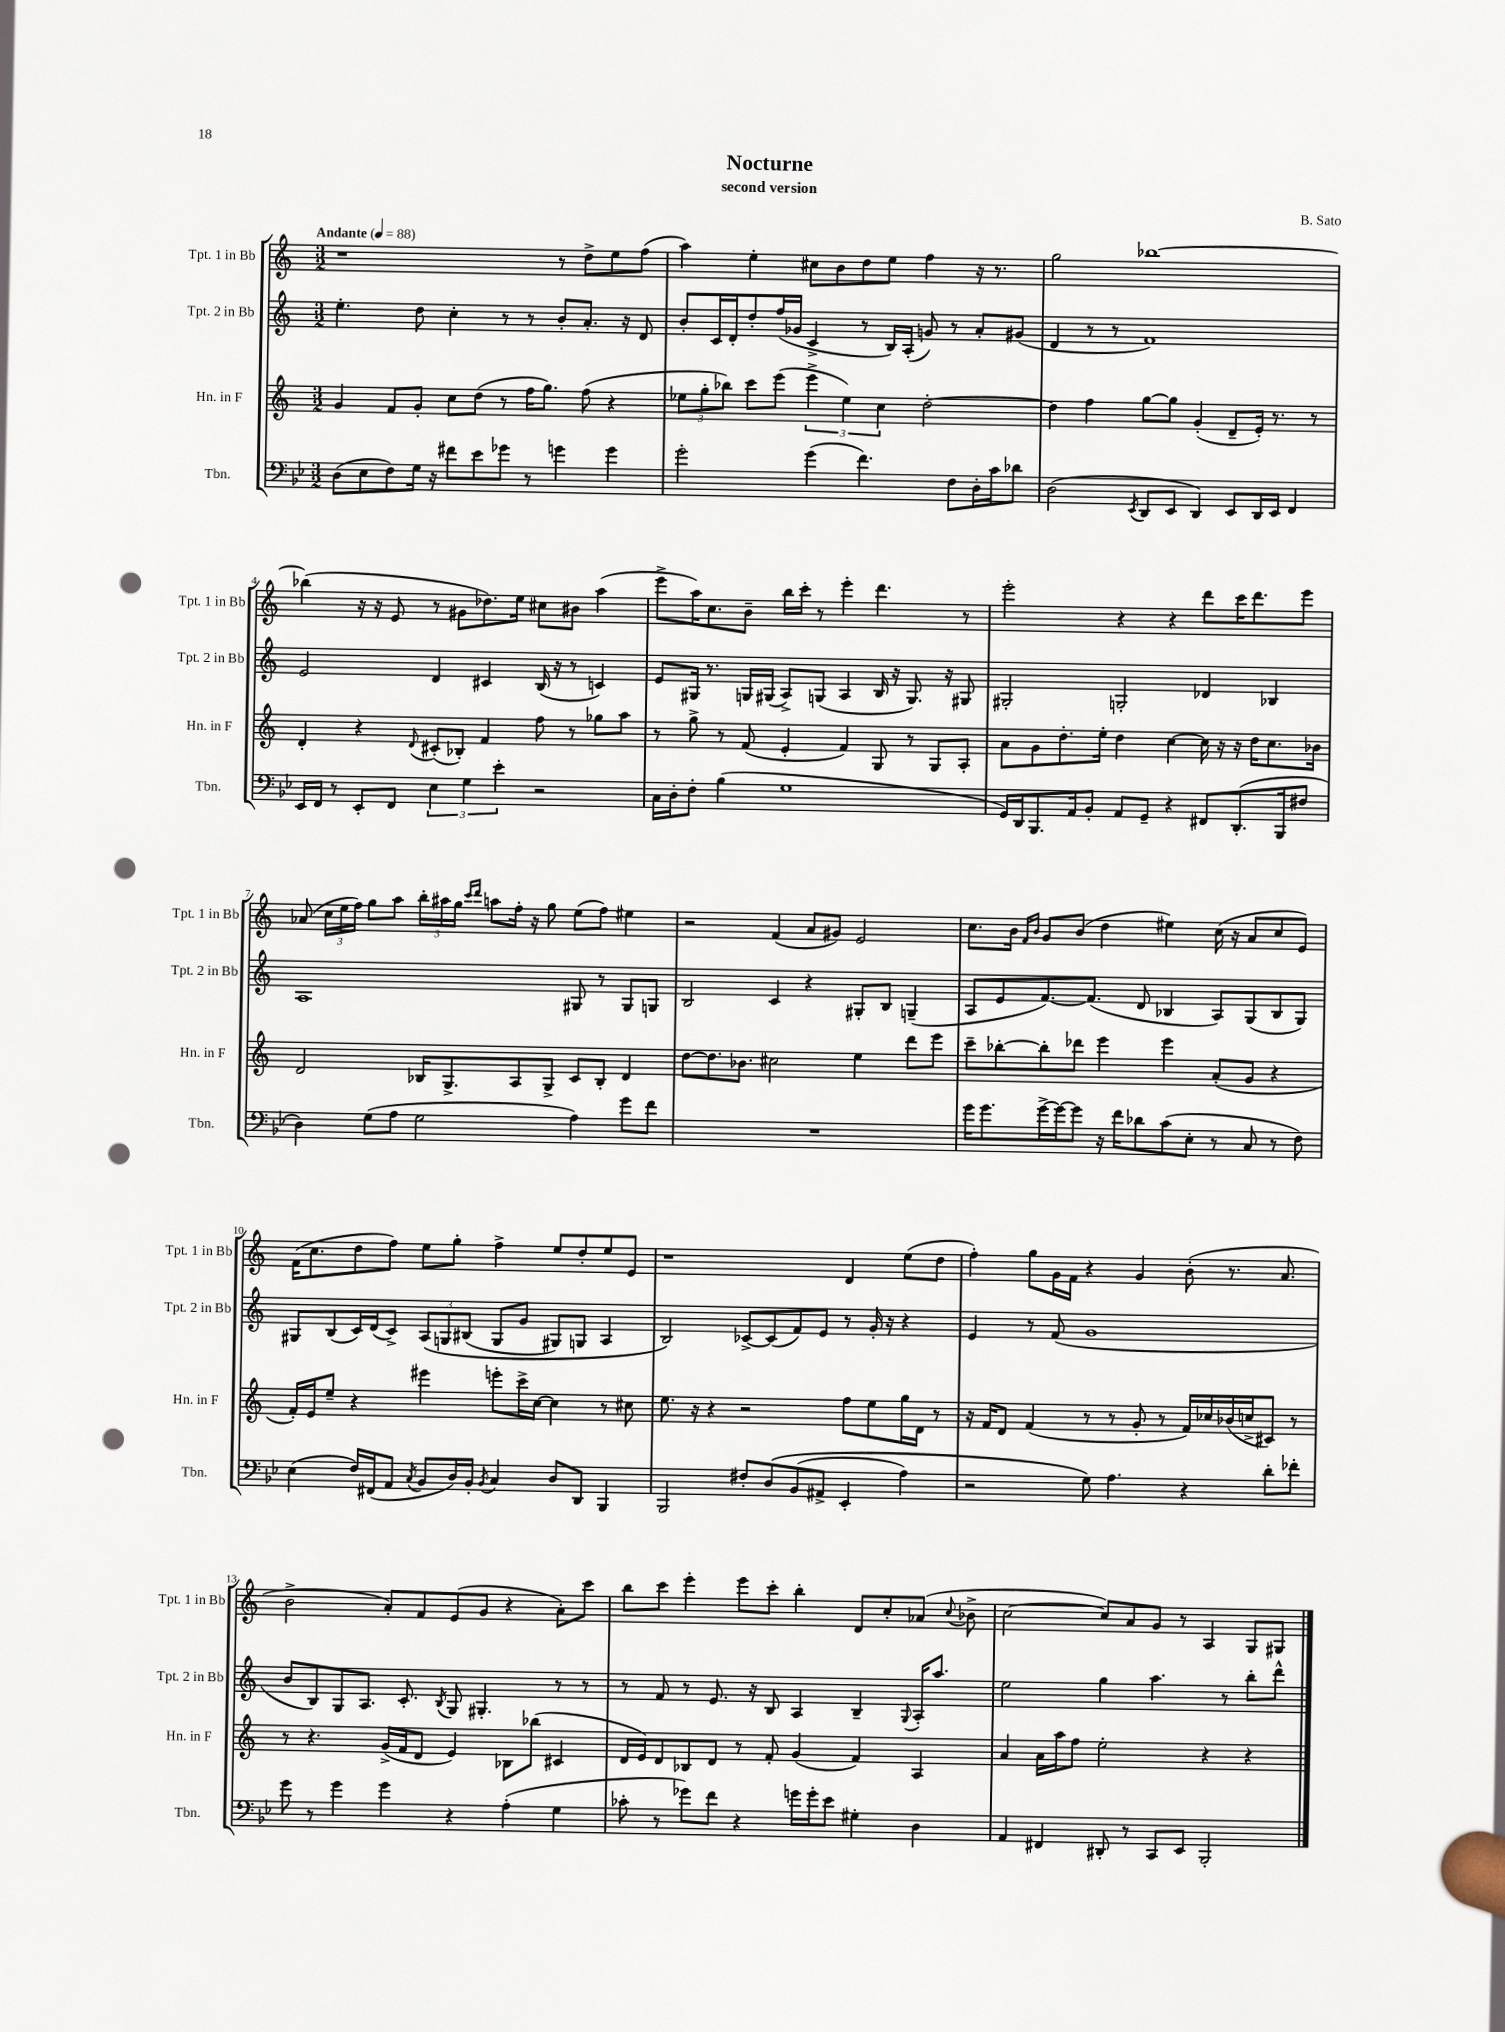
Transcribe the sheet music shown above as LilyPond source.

\header { title = "Nocturne" composer = "B. Sato" subtitle = "second version" }
<<
\new StaffGroup <<
\new Staff = "s0" \with { instrumentName = "Tpt. 1 in Bb" shortInstrumentName = "Tpt. 1 in Bb" } {
    \clef treble \key c \major \numericTimeSignature \time 3/2 \tempo "Andante" 4 = 88
    \autoBeamOff r1 r8 d''8[-> e''8 f''8]( |
    a''4) e''4-. cis''8[ b'8 d''8 e''8] f''4 r16 r8. |
    g''2 bes''1~ |
    bes''4( r16 r16 e'8 r8 gis'8[ des''8.) e''16] cis''8[ bis'8] a''4( |
    e'''8[-> a''16) c''8. b'8]-- b''16[ c'''16]-. r8 e'''4-. d'''4. r8 |
    e'''2-. r4 r4 d'''8[ c'''16 d'''8. e'''8] |
    aes'8( \tuplet 3/2 { c''16[ e''16 f''16]) } g''8[ a''8] \tuplet 3/2 { b''16[-. ais''16 g''16] } \grace { c'''16[ d'''16] } a''8[ f''16]-. r16 g''8 e''8[( f''8]) eis''4 |
    r2 f'4( a'8[ gis'8]) e'2 |
    c''8.[ b'16] \grace { f'16[ b'16] } g'8[ b'8]( d''4 eis''4) c''16( r16 a'8[ c''8 e'8]) |
    f'16[( c''8. d''8 f''8]) e''8[ g''8]-. f''4-> e''8[ d''8-. e''8 e'8] |
    r1 d'4 e''8[( d''8] |
    f''4-.) g''8[ g'16 f'16] r4 g'4 b'8-.( r8. a'8. |
    b'2-> a'8[-.) f'8 e'8( g'8] r4 a'8[-.) c'''8] |
    b''8[ c'''8] e'''4-. e'''8[ c'''8]-. b''4-. d'8[ c''8-. aes'8]( \appoggiatura { c''8 } bes'8-> |
    c''2~ c''8[) a'8 g'8] r8 a4 g8[ gis8] \bar "|." |
}
\new Staff = "s1" \with { instrumentName = "Tpt. 2 in Bb" shortInstrumentName = "Tpt. 2 in Bb" } {
    \clef treble \key c \major \numericTimeSignature \time 3/2
    \autoBeamOff e''4.-. d''8 c''4-. r8 r8 b'8[-. a'8.]-. r16 d'8 |
    b'8[-. c'16 d'16-. d''8-. f''16( ges'16] c'4-> r8 b16[) a16]-.( g'8) r8 a'8[-. gis'8]( |
    d'4 r8 r8 f'1) |
    e'2 d'4 cis'4 b16( r16 r8 c'4) |
    e'8[ gis16] r8. g16[ gis16]( a8[->) g8]( a4 b16 r16 g8.) r16 gis8 |
    gis2-. g2-. des'4 bes4 |
    a1 gis8 r8 gis8[ g8] |
    b2 c'4 r4 gis8[-. b8] g4--( |
    a8[ e'8 f'8.~) f'8.]( d'8 bes4 a8[) g8( bes8 g8]) |
    gis8[ b8( c'16) d'16( c'8]->) \tuplet 3/2 { a8[\( g8 bis8]( } g8[ g'8] gis8[) g8] a4 |
    b2\) ces'8[~-> ces'8( f'8) e'8] r8 g'16-. r16 r4 |
    e'4 r8 f'8( g'1 |
    b'8[ b8) g8 a8.] c'8.-. \acciaccatura { b8 } g8 gis4.-. r8 r8 |
    r8 f'8 r8 e'8. r16 b8 a4 b4-- \appoggiatura { g8 } a16[-. a''8.] |
    e''2 g''4 a''4. r8 b''8[-. d'''8]-^ \bar "|." |
}
\new Staff = "s2" \with { instrumentName = "Hn. in F" shortInstrumentName = "Hn. in F" } {
    \clef treble \key c \major \numericTimeSignature \time 3/2
    \autoBeamOff g'4 f'8[ g'8]-. c''8[ d''8]( r8 f''16[ g''8.]) f''8( r4 |
    \tuplet 3/2 { ees''8[ g''8-. bes''8]) } c'''8[ e'''8]( \tuplet 3/2 { e'''4-> ees''4) c''4 } d''2~-. |
    d''4 f''4 g''8[~ g''8] g'4-.( d'8[-- e'16]-.) r8. r8 |
    d'4-. r4 \appoggiatura { d'8 } cis'8[-.( bes8]-.) f'4 f''8 r8 ges''8[ a''8] |
    r8 g''8-> r8 f'8( e'4-. f'4) g8 r8 g8[ a8]-. |
    a'8[ g'8 d''8.-. e''16]-. d''4 c''4~ c''16 r16 r16 d''16[ c''8. bes'16] |
    d'2 bes16[ g8.-> a8 g8]-> c'8[ bes8]-. d'4 |
    d''8[~ d''8. bes'8.] cis''2 e''4 d'''8[ e'''8] |
    c'''8[-- bes''8~-. bes''8-. des'''8] e'''4 e'''4 a'8[-.( g'8] r4 |
    f'16[-.) e'16 e''8]-- r4 eis'''4 e'''8[-. c'''16-> c''16]~ c''4 r8 cis''8 |
    e''8. r16 r4 r2 f''8[ e''8 g''16 d'16] r8 |
    r16 f'16[ d'8] f'4( r8 r8 g'8-. r8 f'16[) ces''16 bes'16( c''16-> cis'8]) r8 |
    r8 r4. g'16[->( f'16 d'8] e'4) bes8[ bes''8]( cis'4 |
    d'16[ e'16) d'8 bes8 d'8] r8 f'8-. g'4( f'4) a4 |
    a'4 a'16[ a''16 f''8] e''2-. r4 r4 \bar "|." |
}
\new Staff = "s3" \with { instrumentName = "Tbn." shortInstrumentName = "Tbn." } {
    \clef bass \key bes \major \numericTimeSignature \time 3/2
    \autoBeamOff d8[( ees8 f8) g16] r16 fis'8[ ees'8 ges'8] r8 g'4 g'4 |
    g'2-. g'4( f'4.) f8[ d16-. c'16 des'8] |
    d2( \acciaccatura { ees,8 } d,8[ ees,8] d,4) ees,8[ d,16 ees,16] f,4 |
    ees,16[ f,16] r8 ees,8[-. f,8] \tuplet 3/2 { ees4 g4 ees'4-. } r2 |
    c16[ d16-. f8]-. bes4( g1 |
    g,16[) d,16 bes,,8. a,16 bes,8]-. a,8[ g,8]-- r4 fis,8[ d,8.-.( bes,,16 fis8] |
    d4) g8[( a8] g2 a4) g'8[ f'8] |
    R1. |
    g'16[ g'8. g'16~-> g'16~ g'8] r16 f'16[ des'8 c'8( ees8]-. r8 c8 r8 f8) |
    ees4( f16[) fis,16( a,8] \acciaccatura { c8 } bes,8[ d16) bes,16]-. \acciaccatura { bes,8 } c4 d8[ d,8] bes,,4 |
    bes,,2 fis8[-. d8\( bes,8( ais,8]-> ees,4-. a4) |
    r2 g8\) a4. r4 d'8[-. fes'8]-. |
    g'8 r8 g'4 g'4 r4 a4-.( g4 |
    ces'8-. r8 ges'8[) f'8] r4 g'16[ g'16-. ees'8] gis4-. d4 |
    a,4 fis,4 dis,8-. r8 c,8[ ees,8] bes,,2-. \bar "|." |
}
>>
>>
